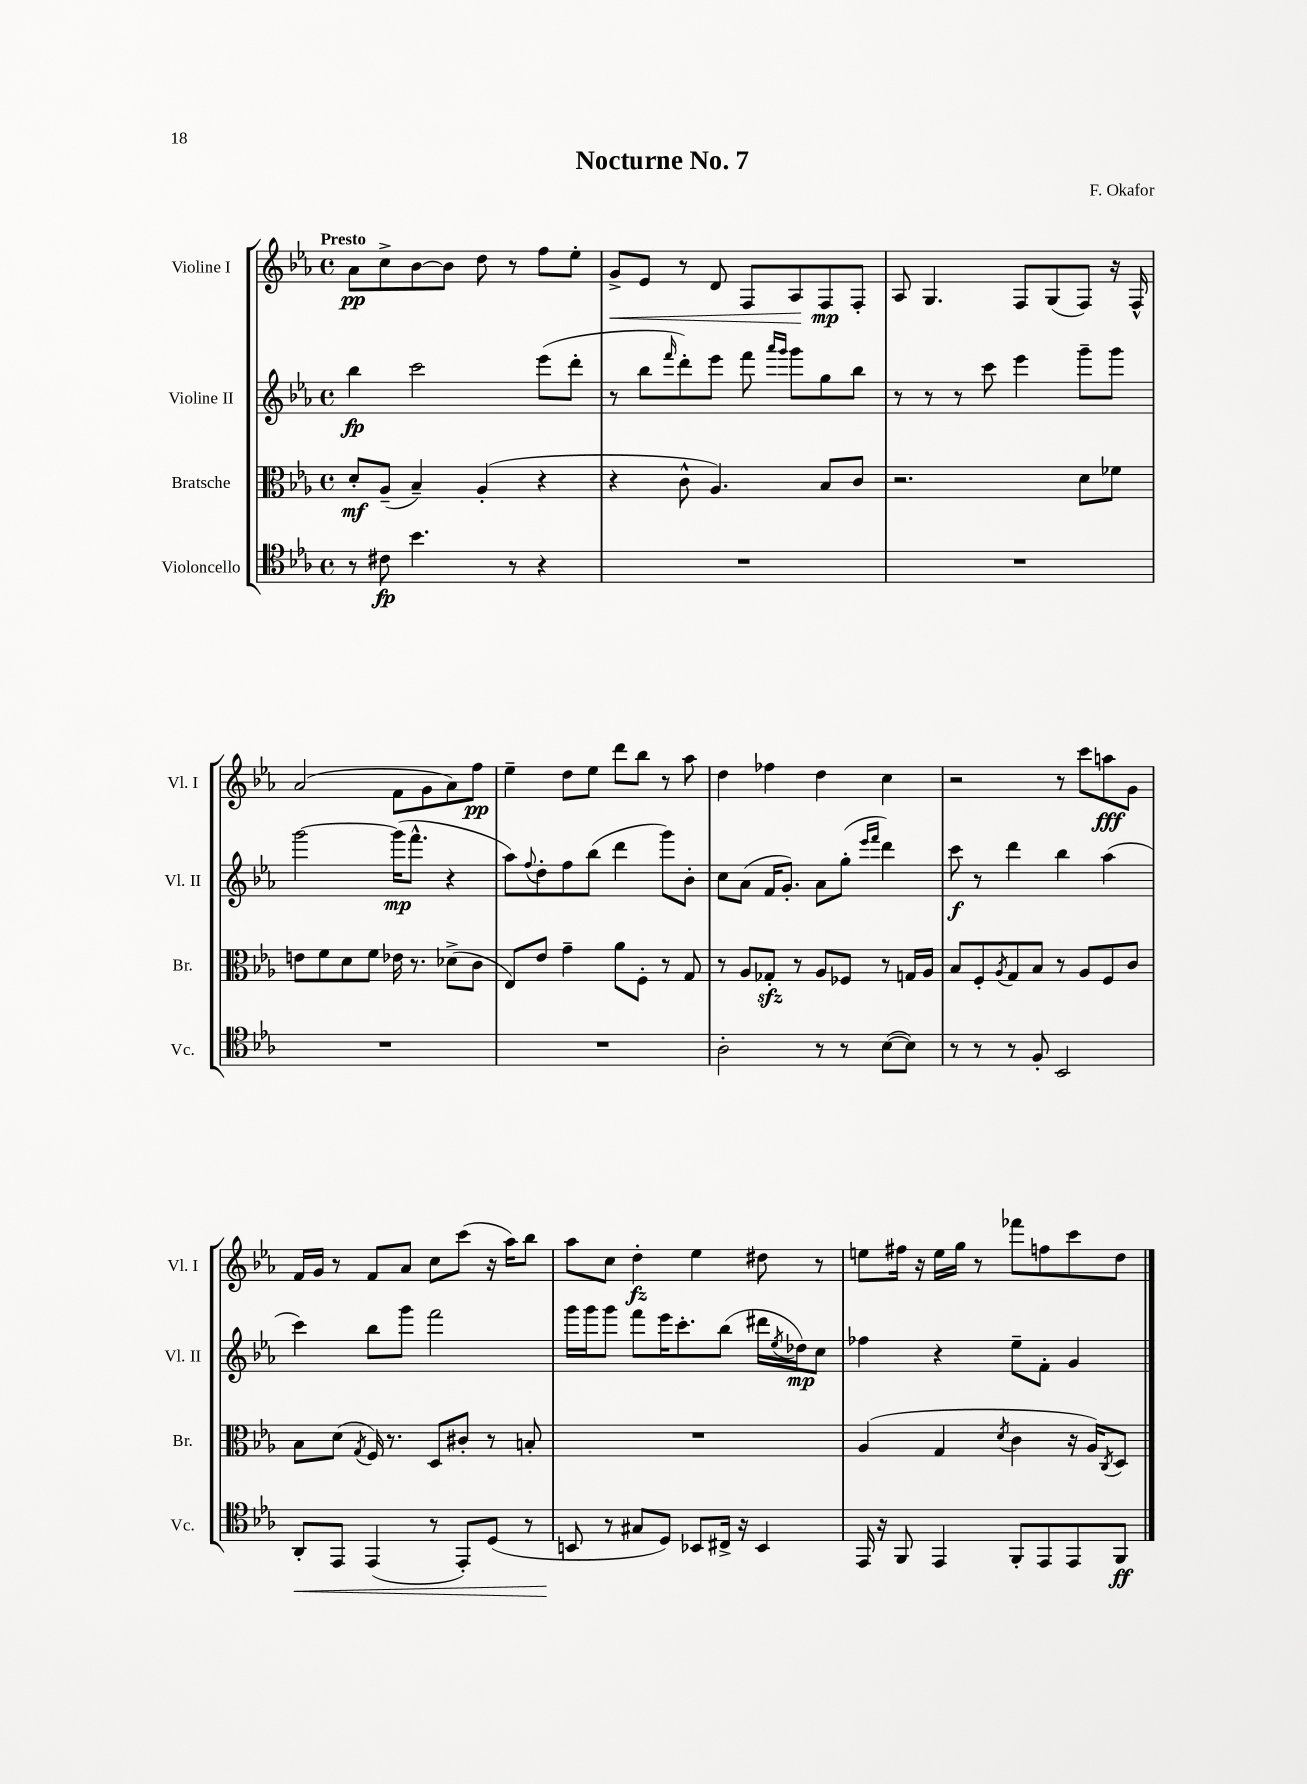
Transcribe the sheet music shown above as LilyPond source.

\header { title = "Nocturne No. 7" composer = "F. Okafor" }
<<
\new StaffGroup <<
\new Staff = "s0" \with { instrumentName = "Violine I" shortInstrumentName = "Vl. I" } {
    \clef treble \key ees \major \defaultTimeSignature \time 4/4 \tempo "Presto"
    aes'8\pp c''8-> bes'8~ bes'8 d''8 r8 f''8 ees''8-. |
    g'8->\< ees'8 r8 d'8 f8 aes8\! f8\mp f8-. |
    aes8 g4. f8 g8( f8) r16 f16-^ |
    aes'2( f'8 g'8 aes'8) f''8\pp |
    ees''4-- d''8 ees''8 d'''8 bes''8 r8 aes''8 |
    d''4 fes''4 d''4 c''4 |
    r2 r8 c'''8 a''8\fff g'8 |
    f'16 g'16 r8 f'8 aes'8 c''8 c'''8( r16 aes''16) bes''8 |
    aes''8 c''8 d''4-.\fz ees''4 dis''8 r8 |
    e''8 fis''16 r16 e''16 g''16 r8 fes'''8 f''8 c'''8 d''8 \bar "|." |
}
\new Staff = "s1" \with { instrumentName = "Violine II" shortInstrumentName = "Vl. II" } {
    \clef treble \key ees \major \defaultTimeSignature \time 4/4
    bes''4\fp c'''2 ees'''8( d'''8-. |
    r8 bes''8 \grace { f'''16 } d'''8-.) ees'''8 f'''8 \grace { aes'''16 g'''16 } g'''8 g''8 bes''8 |
    r8 r8 r8 c'''8 ees'''4 g'''8-- g'''8 |
    g'''2~ g'''16\mp( f'''8.-^ r4 |
    aes''8) \appoggiatura { f''8 } d''8-. f''8 bes''8( d'''4 g'''8) bes'8-. |
    c''8 aes'8( f'16 g'8.-.) aes'8 g''8-.( \grace { ees'''16 f'''16 } d'''4) |
    c'''8\f r8 d'''4 bes''4 aes''4( |
    c'''4) bes''8 g'''8 f'''2 |
    g'''16 g'''16 g'''8 f'''8 ees'''16 c'''8.-. bes''8( dis'''16 \acciaccatura { ees''8 } des''16\mp) c''8 |
    fes''4 r4 ees''8-- f'8-. g'4 \bar "|." |
}
\new Staff = "s2" \with { instrumentName = "Bratsche" shortInstrumentName = "Br." } {
    \clef alto \key ees \major \defaultTimeSignature \time 4/4
    d'8-.\mf aes8--( bes4--) aes4-.( r4 |
    r4 c'8-^ aes4.) bes8 c'8 |
    r2. d'8 fes'8 |
    e'8 f'8 d'8 f'8 ees'16 r8. des'8->( c'8 |
    ees8) ees'8 g'4-- aes'8 f8-. r8 g8 |
    r8 aes8 ges8-.\sfz r8 aes8 fes8 r8 g16 aes16 |
    bes8 f8-. \acciaccatura { aes8 } g8 bes8 r8 aes8 f8 c'8 |
    bes8 d'8( \acciaccatura { g8 } f16) r8. d8 cis'8-. r8 b8-. |
    R1 |
    aes4( g4 \acciaccatura { d'8 } c'4 r16 aes16) \acciaccatura { c8 } d8 \bar "|." |
}
\new Staff = "s3" \with { instrumentName = "Violoncello" shortInstrumentName = "Vc." } {
    \clef tenor \key ees \major \defaultTimeSignature \time 4/4
    r8 cis'8\fp bes'4. r8 r4 |
    R1 |
    R1 |
    R1 |
    R1 |
    aes2-. r8 r8 bes8~( bes8) |
    r8 r8 r8 f8-. bes,2 |
    aes,8-.\< ees,8 ees,4( r8 ees,8-.) d8( r8 |
    b,8\! r8 gis8 d8) bes,8 cis16-> r16 bes,4 |
    ees,16 r16 f,8 ees,4 f,8-. ees,8 ees,8 f,8\ff \bar "|." |
}
>>
>>
\layout { \context { \Score \remove "Bar_number_engraver" } }
